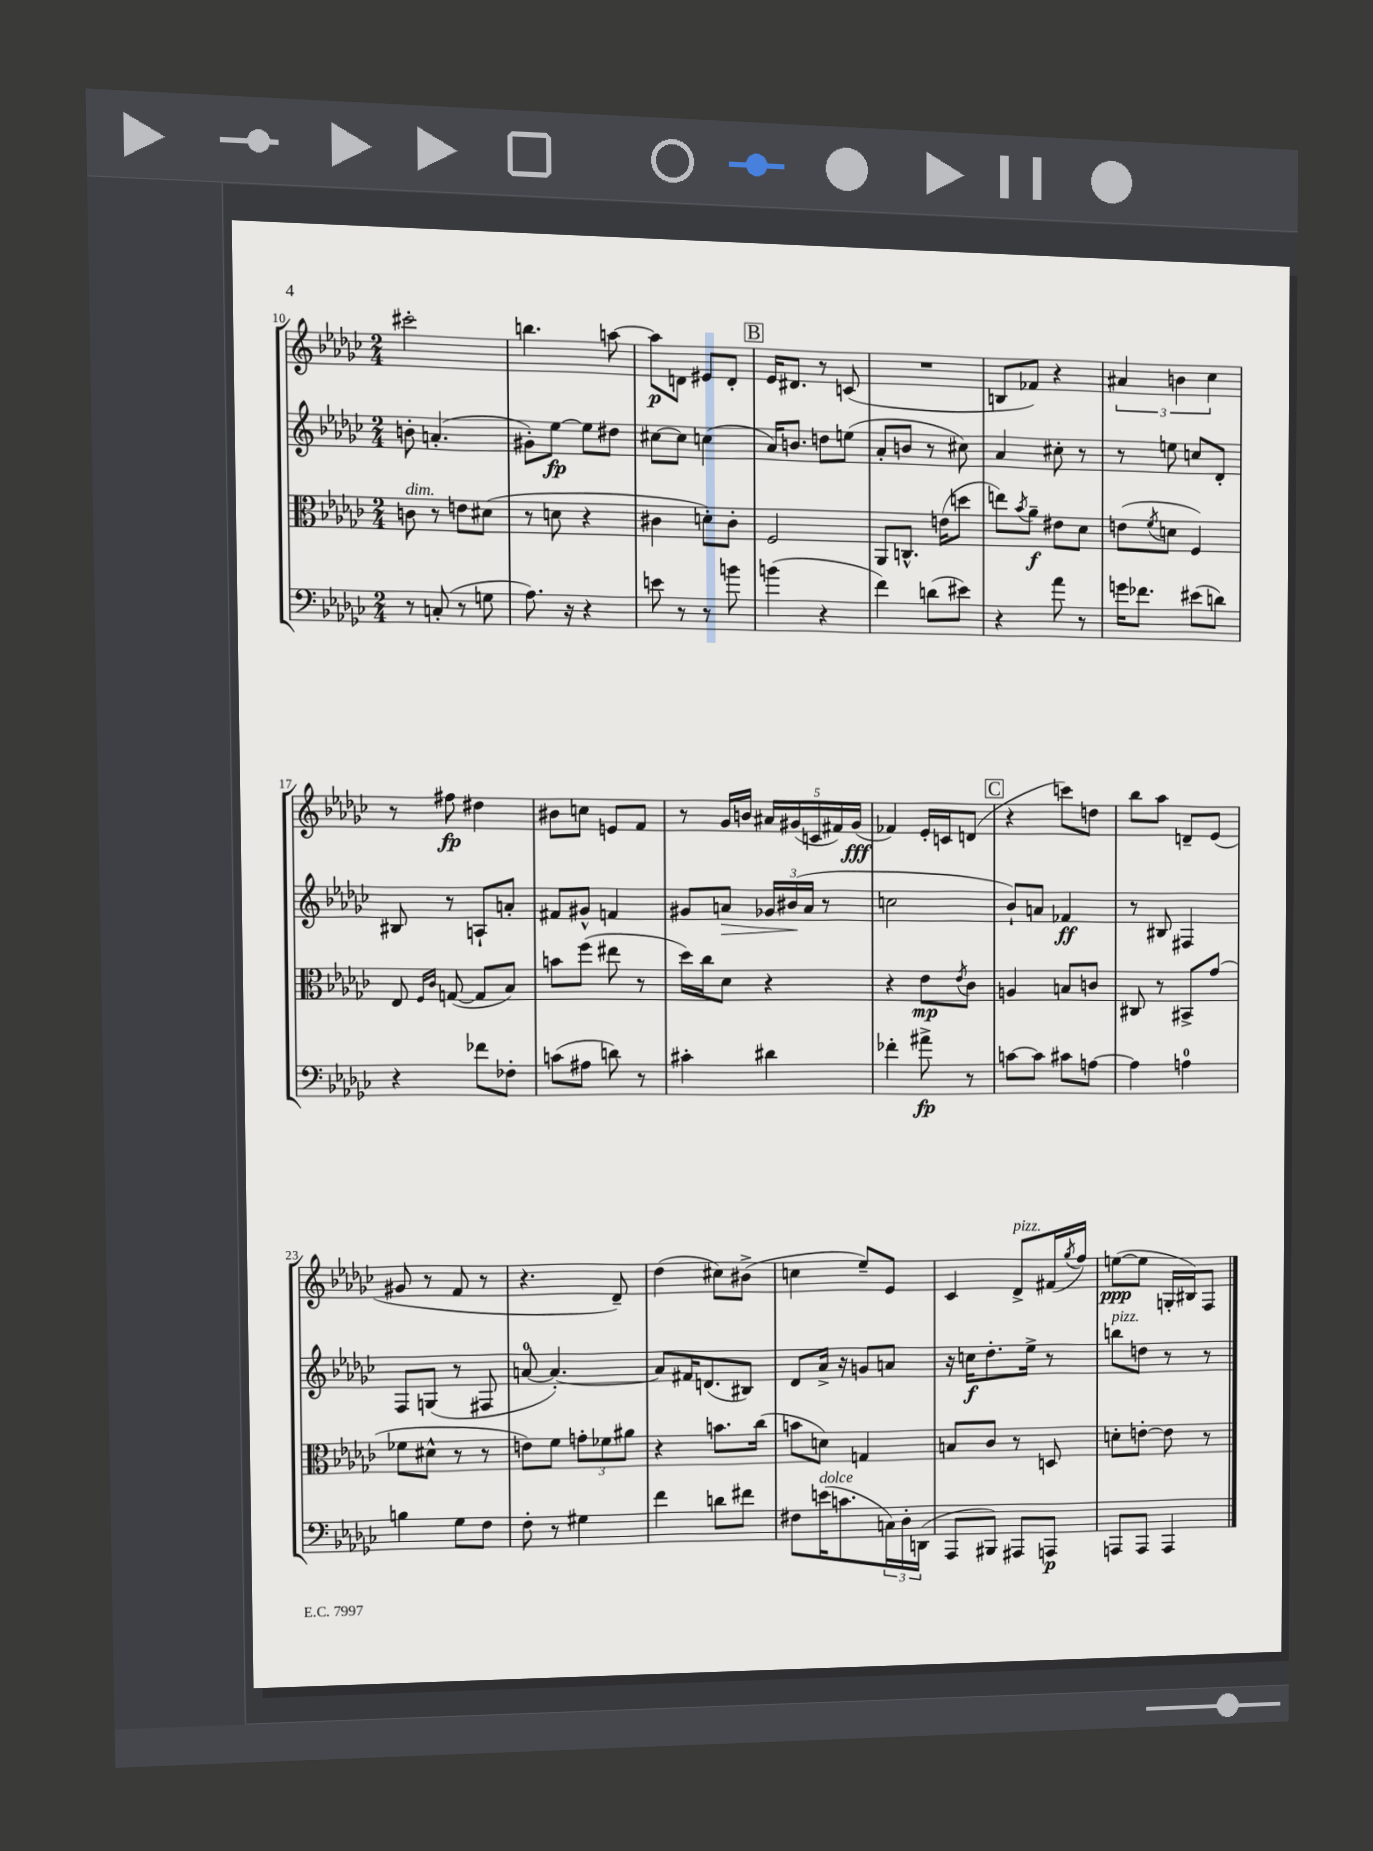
<<
\new StaffGroup <<
\new Staff = "s0" {
    \clef treble \key ges \major \numericTimeSignature \time 2/4
    cis'''2-. |
    b''4. a''8~ |
    a''8\p d'8 eis'8 d'8-. |
    \mark \markup { \box "B" } ees'16 dis'8. r8 c'8( |
    R2 |
    b8 fes'8) r4 |
    \tuplet 3/2 { ais'4 b'4 ces''4 } |
    r8 fis''8\fp dis''4 |
    bis'8 c''8 e'8 f'8 |
    r8 ges'16 b'16 \tuplet 5/4 { ais'16 gis'16( c'16 fis'16) gis'16\fff( } |
    fes'4) ees'16-. c'16 d'8( |
    \mark \markup { \box "C" } r4 c'''8) d''8 |
    bes''8 aes''8 d'8-- ees'8( |
    gis'8 r8 f'8 r8 |
    r4. des'8--) |
    des''4( cis''8) bis'8->( |
    c''4 ees''8--) ees'8 |
    ces'4 des'8->^\markup { \italic "pizz." } fis'16( \acciaccatura { ges''8 } f''16) |
    e''8~\ppp( e''8 g16-. bis16) f8 \bar "|." |
}
\new Staff = "s1" {
    \clef treble \key ges \major \numericTimeSignature \time 2/4
    b'8-. a'4.-.( |
    gis'8-.) ees''8~\fp ees''8 dis''8 |
    cis''8~ cis''8 c''4( |
    \mark \markup { \box "B" } aes'16) b'8. d''8 e''8( |
    aes'8-. b'8 r8 cis''8) |
    aes'4 cis''8-. r8 |
    r8 e''8 c''8 des'8-. |
    bis8 r8 a8-! a'8-. |
    fis'8 gis'8-^ f'4 |
    gis'8 a'8\> \tuplet 3/2 { ges'16 bis'16\!( a'16 } r8 |
    c''2 |
    \mark \markup { \box "C" } bes'8-!) a'8 fes'4\ff |
    r8 bis8 fis4 |
    f8 g8( r8 fis8 |
    a'8-0~ a'4.~-.) |
    a'8 fis'16 d'8.( bis8) |
    des'8 aes'16-> r16 g'8 a'8 |
    r16 c''16\f des''8.-. ees''16-> r8 |
    b''8^\markup { \italic "pizz." } d''8 r8 r8 \bar "|." |
}
\new Staff = "s2" {
    \clef alto \key ges \major \numericTimeSignature \time 2/4
    c'8^\markup { \italic "dim." } r8 e'8 dis'8( |
    r8 d'8 r4 |
    cis'4 d'8-.) cis'8-. |
    \mark \markup { \box "B" } f2 |
    aes,8 c8.-^ e'16( d''8 |
    e''8) \acciaccatura { bes'8 } aes'8--\f eis'8 des'8 |
    e'8( \acciaccatura { f'8 } d'8 f4) |
    ees8 \grace { f16 ces'16 } g8~( g8 bes8) |
    b'8 f''8( eis''8 r8 |
    des''16) ces''16 des'8 r4 |
    r4 ees'8\mp \acciaccatura { ees'8 } ces'8 |
    \mark \markup { \box "C" } a4 b8 c'8 |
    cis8 r8 bis,8-> ges'8( |
    fes'8 dis'8-^ r8 r8 |
    e'8) f'8 \tuplet 3/2 { g'8-. fes'8 ais'8 } |
    r4 b'8. ces''16( |
    b'8 d'8) g4 |
    b8 ces'8 r8 d8 |
    d'8-. e'8~-. e'8 r8 \bar "|." |
}
\new Staff = "s3" {
    \clef bass \key ges \major \numericTimeSignature \time 2/4
    r8 c8-.( r8 g8 |
    aes8.) r16 r4 |
    e'8 r8 r8 b'8 |
    \mark \markup { \box "B" } b'4( r4 |
    f'4) d'8( eis'8) |
    r4 aes'8 r8 |
    g'16 fes'8. eis'8( d'8) |
    r4 fes'8 fes8-. |
    c'8( ais8 d'8) r8 |
    cis'4-. dis'4 |
    fes'4-. ais'8->\fp r8 |
    \mark \markup { \box "C" } c'8~ c'8 cis'8 a8~ |
    a4 a4-0 |
    b4 ges8 f8 |
    f8-. r8 gis4 |
    f'4 d'8 fis'8 |
    fis8 e'16^\markup { \italic "dolce" }( c'8. \tuplet 3/2 { c16) des16-. d,16( } |
    aes,,8 bis,,8) ais,,8 a,,8\p |
    a,,8 a,,8 a,,4 \bar "|." |
}
>>
>>
\layout { \context { \Score currentBarNumber = #10 } }
